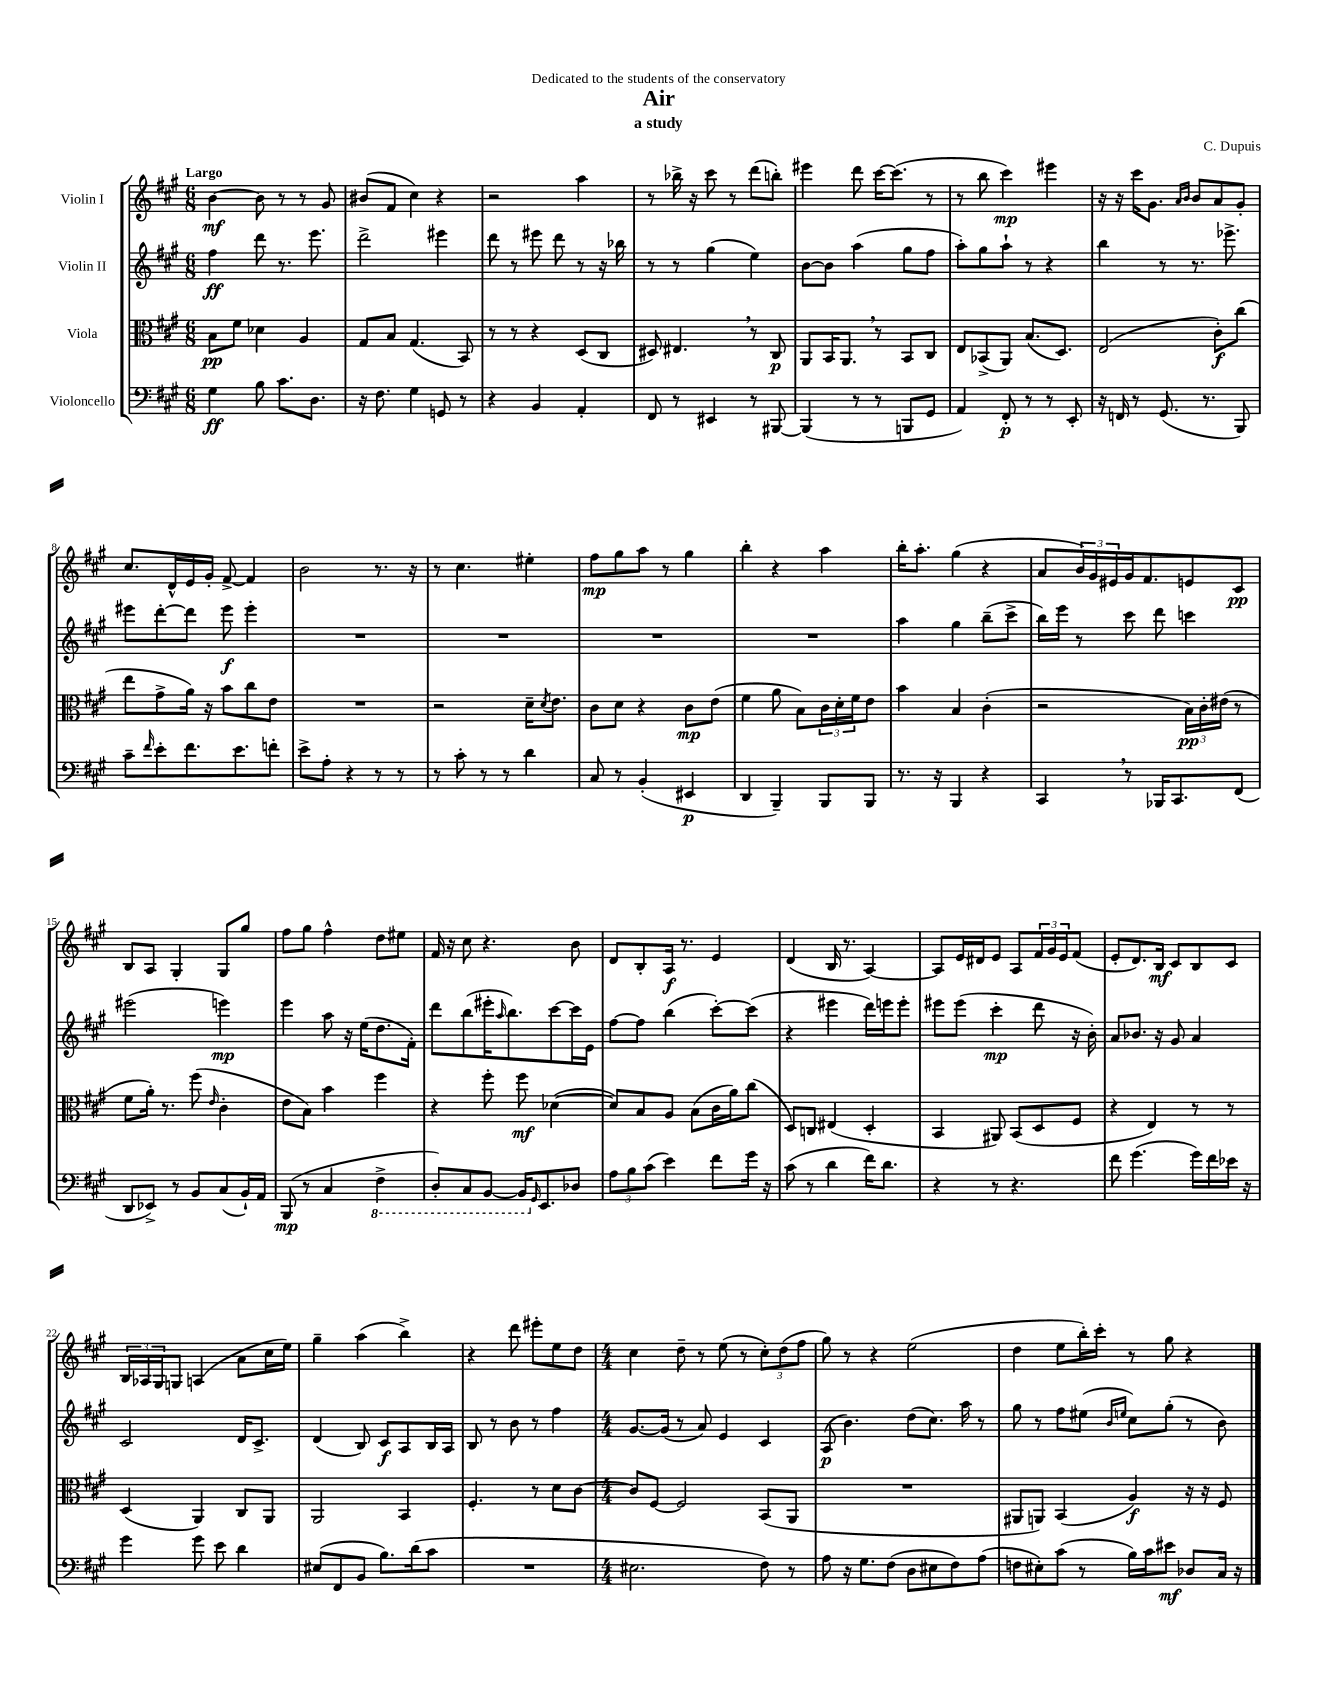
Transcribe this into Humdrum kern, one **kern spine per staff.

**kern	**kern	**kern	**kern
*staff4	*staff3	*staff2	*staff1
*clefF4	*clefC3	*clefG2	*clefG2
*k[f#c#g#]	*k[f#c#g#]	*k[f#c#g#]	*k[f#c#g#]
*M6/8	*M6/8	*M6/8	*M6/8
4G#\	8B\L	4ff#\	[4b\
.	8f#\J	.	.
8B\	4d-\	8ddd\	8b\]
8.c#\L	.	8.r	8r
.	4A/	.	8r
8.D\J	.	8.eee\	.
.	.	.	8g#/
=	=	=	=
16r	8G#/L	2ddd^\	(8b#/L
8.F#\	.	.	.
.	8B/J	.	8f#/J
4G#\	(4.G#/	.	4cc#\)
8GG/	.	4eee#\	4r
8r	8BB/)	.	.
=	=	=	=
4r	8r	8ddd\	2r
.	8r	8r	.
4BB/	4r	8eee#\	.
.	.	8ddd\	.
4AA'/	(8D/L	8r	4aa\
.	8C#/J	16r	.
.	.	16bb-\	.
=	=	=	=
8FF#/	8D#/)	8r	8r
8r	4.E#/	8r	16bb-^\
.	.	.	16r
4EE#/	.	(4gg#\	8ccc#\
.	.	.	8r
8r	8r	4ee\)	(8ddd\L
[8BBB#/	8C#/	.	8bb'\J)
=	=	=	=
(4BBB#/]	8AA/L	[8b\L	4eee#\
.	16BB/K	8b\]J	.
.	8.AA/J	.	.
8r	.	(4aa\	8ddd\
8r	8r	.	[16ccc#\LK
.	.	.	(8.ccc#\]J
8BBB/L	8BB/L	8gg#\L	.
8GG#/J	8C#/J	8ff#\J	8r
=	=	=	=
4AA/)	8E/L	8aa'\L)	8r
.	(8BB-^/	8gg#\	8bb\
8FF#'/	8AA/J)	8aa`\J	4ccc#\)
8r	(8.B/L	8r	.
8r	.	4r	4eee#\
.	8.D/J)	.	.
8EE'/	.	.	.
=	=	=	=
16r	(2E/	4bb\	16r
16FF/	.	.	16r
8r	.	.	16ccc#\LK
.	.	.	8.g#\J
(8.GG#/	.	8r	.
.	.	.	16qqa/LL
.	.	.	16qqb/JJ
.	.	8.r	8b/L
8.r	.	.	.
.	8c#'\L)	.	8a/
.	.	8.eee-^\	.
8BBB/)	(8cc#\J	.	8g#'/J
=	=	=	=
8c#~\L	8ee\L	8eee#\L	8.cc#/L
16qqf#/	.	.	.
8e'\	8g#^\	[8ddd'\	.
.	.	.	16d^^/L
8.f#\	16a\Jk)	8ddd\]J	16e/
.	16r	.	16g#'/JJ
.	8b\L	8eee#\	[8f#^/
8.e\	.	.	.
.	8cc#\	4eee#'\	4f#/]
8f'\J	8e\J	.	.
=	=	=	=
8e^\L	2.r	2.r	2b\
8A'\J	.	.	.
4r	.	.	.
8r	.	.	8.r
8r	.	.	.
.	.	.	16r
=	=	=	=
8r	2r	2.r	8r
8c#'\	.	.	4.cc#\
8r	.	.	.
8r	.	.	.
4d\	16d~\LK	.	4ee#'\
.	8qd/	.	.
.	8.e\J	.	.
=	=	=	=
8C#/	8c#\L	2.r	8ff#\L
8r	8d\J	.	8gg#\
(4BB'/	4r	.	8aa\J
.	.	.	8r
4EE#/	8c#\L	.	4gg#\
.	(8e\J	.	.
=	=	=	=
4DD/	4f#\	2.r	4bb'\
4BBB~/)	8a\	.	4r
.	8B\L)	.	.
8BBB/L	24c#\L	.	4aa\
.	24d'\	.	.
.	24f#\J	.	.
8BBB/J	8e\J	.	.
=	=	=	=
8.r	4b\	4aa\	16bb'\LK
.	.	.	8.aa'\J
16r	.	.	.
4BBB/	4B/	4gg#\	(4gg#\
4r	(4c#'\	(8bb~\L	4r
.	.	8ccc#^\J	.
=	=	=	=
4CC#/	2r	16bb\LL)	8a/L
.	.	16eee\JJ	.
.	.	8r	24b/L)
.	.	.	24g#/
.	.	.	24e#/
8r	.	8ccc#\	16g#/J
.	.	.	8.f#/
16BBB-/LK	.	8ddd\	.
8.CC#/	.	.	.
.	24B\LL)	4ccc\	8e/
.	24c#'\	.	.
.	(24e#\JJ	.	.
(8FF#/J	8r	.	8c#/J
=	=	=	=
8DD/L	8f#\L	(2eee#\	8B/L
8EE-^/J)	16a'\Jk)	.	8A/J
.	8.r	.	.
8r	.	.	4G#'/
8BB/L	(8ff#\	.	.
.	16qqe/	.	.
(8C#/	4c#'\	4eee\)	8G#/L
16BB`/L)	.	.	8gg#/J
16AA/JJ	.	.	.
=	=	=	=
(8BBB/	8e\L	4eee\	8ff#\L
8r	8B\J)	.	8gg#\J
4C#/	4b\	8aa\	4ff#^^\
.	.	16r	.
.	.	(16ee\LK	.
4FF#^\	4ff#\	8.dd\	8dd\L
.	.	.	8ee#\J
.	.	16f#'\Jk)	.
=	=	=	=
8DD'/L)	4r	8ddd\L	16f#/
.	.	.	16r
8CC#/	.	(8bb\	8cc#\
[8BBB/J	8ff#'\	16eee#'\K	4.r
.	.	16qqaa/	.
.	.	8.bb\)	.
16BBB/]LK	8ff#\	.	.
16qqGG#/	.	.	.
8.EE/	.	.	.
.	([4d-\	[8ccc#\	.
8D-/J	.	16ccc#\]L	8b\
.	.	16e\JJ	.
=	=	=	=
12A\L	8d-/]L)	[8ff#\L	8d/L
12B\	.	.	.
.	8B/	8ff#\]J	8B'/
(12c#\J	.	.	.
4e\)	8A/J	(4bb\	16A/Jk
.	.	.	8.r
.	(8B\L	.	.
8f#\L	16c#\L	[8ccc#'\L)	4e/
.	16a\J)	.	.
16g#\Jk	(8cc#\J	(8ccc#\]J	.
16r	.	.	.
=	=	=	=
(8c#\	8D/L)	4r	(4d/
8r	8C/J	.	.
4d\	(4E#/	4eee#\	16B/
.	.	.	8.r
16f#\LK)	4D'/	16ddd\LL)	[4A/)
8.d\J	.	16eee\J	.
.	.	8eee'\J	.
=	=	=	=
4r	4BB/	8eee#\L	8A/]L
.	.	(8eee#\J	16e/L
.	.	.	16d#/J
8r	8AA#/)	4ccc#'\	8e/J
4.r	(8BB/L	.	8A/L
.	8D/	8ddd\	24f#/L
.	.	.	24g#/
.	.	.	24e/J
.	8F#/J	16r	(8f#/J
.	.	16b'\)	.
=	=	=	=
8f#\	4r	8a/L	8e'/L
(4.g#\	.	8.b-/J	8.d/)
.	4E/)	.	.
.	.	16r	16B/Jk
.	.	8g#/	8c#/L
16g#\LL)	8r	4a/	8B/
16f#\	.	.	.
16e-\JJ	8r	.	8c#/J
16r	.	.	.
=	=	=	=
4g#\	(4D/	2c#/	24B/LL
.	.	.	24A-/
.	.	.	24G#/J
.	.	.	8G/J
8g#\	4AA/)	.	(4A/
8e\	.	.	.
4d\	8C#/L	16d/LK	8a\L
.	.	8.c#^/J	.
.	8AA/J	.	16cc#\L
.	.	.	16ee\JJ)
=	=	=	=
(8E#/L	2AA/	(4d/	4gg#~\
8FF#/	.	.	.
8BB/J	.	8B/)	(4aa\
8.B\L)	.	8c#/L	.
.	4BB/	8A/	4bb^\)
(16d\k	.	.	.
8c#\J	.	16B/L	.
.	.	16A/JJ	.
=	=	=	=
2.r	4.F#'/	8B/	4r
.	.	8r	.
.	.	8b\	8ddd\
.	8r	8r	8eee#'\L
.	8d\L	4ff#\	8ee\
.	[8c#\J	.	8dd\J
=	=	=	=
*M4/4	*M4/4	*M4/4	*M4/4
2.E#\	8c#/]L	[8.g#/L	4cc#\
.	[8F#/J	.	.
.	.	(16g#/]Jk	.
.	2F#/]	8r	8dd~\
.	.	8a/)	8r
.	.	4e/	(8ee\
.	.	.	8r
8F#\)	(8BB/L	4c#/	12cc#'\L)
.	.	.	(12dd\
8r	8AA/J	.	.
.	.	.	12ff#\J
=	=	=	=
8A\	1r	(8A/	8gg#\)
16r	.	4.b\)	8r
8.G#\L	.	.	.
.	.	.	4r
(8F#\J	.	.	.
8D\L	.	(8dd\L	(2ee\
8E#\	.	8.cc#\J)	.
8F#\)	.	.	.
.	.	16aa\	.
(8A\J	.	8r	.
=	=	=	=
8F\L	8AA#/L	8gg#\	4dd\
8E#'\)	8AA/J)	8r	.
(8c#\J	(4BB/	8ff#\L	8ee\L
8r	.	(8ee#\J	16bb'\L)
.	.	.	16ccc#'\JJ
.	.	16qqb/LL	.
.	.	16qqee/JJ	.
16B\LL)	4A/)	8cc#\L)	8r
16c#\J	.	.	.
8e#\J	.	(8gg#'\J	8gg#\
8D-/L	16r	8r	4r
.	16r	.	.
16C#/Jk	8F#/	8b\)	.
16r	.	.	.
==	==	==	==
*-	*-	*-	*-
